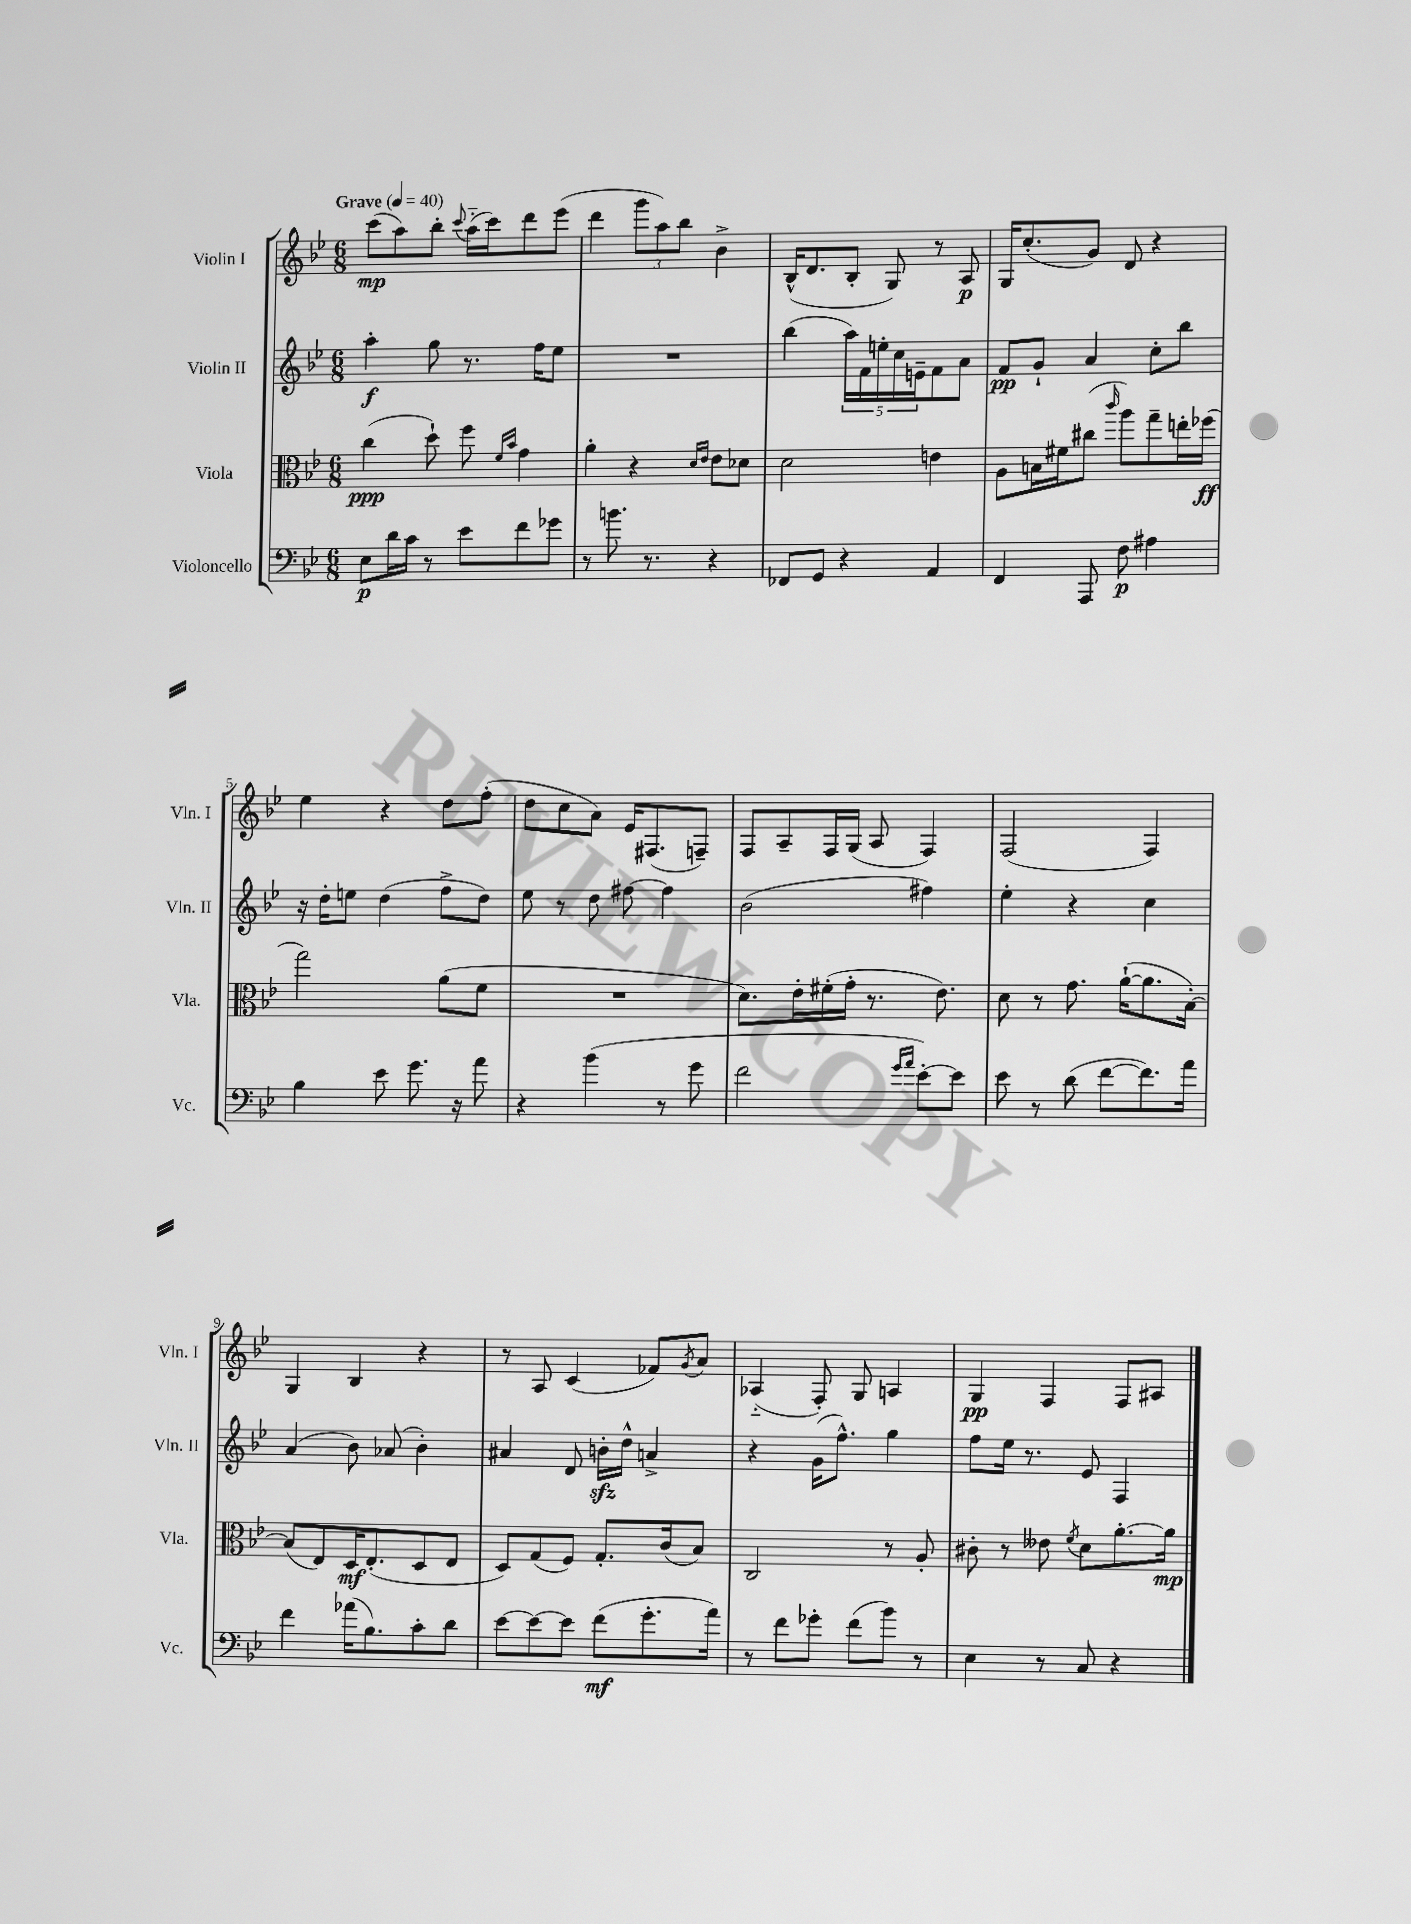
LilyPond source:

<<
\new StaffGroup <<
\new Staff = "s0" \with { instrumentName = "Violin I" shortInstrumentName = "Vln. I" } {
    \clef treble \key bes \major \numericTimeSignature \time 6/8 \tempo "Grave" 4 = 40
    c'''8\mp( a''8) bes''8-. \appoggiatura { c'''8 } a''16-_( c'''16) d'''8 ees'''8( |
    d'''4 \tuplet 3/2 { g'''8 a''8) bes''8 } bes'4-> |
    bes16-^( d'8. bes8-. g8) r8 a8\p |
    g16 c''8.-.( g'8) d'8 r4 |
    ees''4 r4 d''8 f''8-.( |
    d''8 c''8 a'8) ees'16 fis8.( f8--) |
    f8 a8-- f16 g16( a8 f4) |
    f2( f4) |
    g4 bes4 r4 |
    r8 a8 c'4( fes'8) \acciaccatura { g'8 } a'8 |
    aes4-_( f8-.) g8 a4 |
    g4\pp f4 f8 ais8 \bar "|." |
}
\new Staff = "s1" \with { instrumentName = "Violin II" shortInstrumentName = "Vln. II" } {
    \clef treble \key bes \major \numericTimeSignature \time 6/8
    a''4-.\f g''8 r8. f''16 ees''8 |
    R2. |
    bes''4( \tuplet 5/4 { a''16) f'16 e''16-. c''16 e'16-- } f'8 a'8 |
    f'8\pp g'8-! a'4 c''8-. bes''8 |
    r16 d''16-. e''8 d''4( f''8-> d''8) |
    ees''8 r8 d''8 fis''8~ fis''4 |
    bes'2( fis''4) |
    ees''4-. r4 c''4 |
    a'4( bes'8) aes'8( bes'4-.) |
    ais'4 d'8 b'16-.\sfz d''16-^ a'4-> |
    r4 g'16( f''8.-^) g''4 |
    f''8 ees''16 r8. ees'8 f4 \bar "|." |
}
\new Staff = "s2" \with { instrumentName = "Viola" shortInstrumentName = "Vla." } {
    \clef alto \key bes \major \numericTimeSignature \time 6/8
    c''4\ppp( d''8-!) f''8 \grace { f'16 bes'16 } g'4 |
    a'4-. r4 \grace { d'16 ees'16 } ees'8 des'8 |
    d'2 e'4 |
    a8 b16 fis'16 cis''8( \grace { c'''16 } a''8) g''8-- e''16-. fes''16\ff( |
    g''2) a'8( f'8 |
    R2. |
    d'8.) ees'16-. fis'16-.( g'16-. r8. ees'8.) |
    d'8 r8 g'8. a'16~-!( a'8. bes16~-.) |
    bes8( ees8) d16\mf ees8.-.( d8 ees8 |
    d8) g8( f8) g8.-. c'16( bes8) |
    c2 r8 a8-. |
    cis'8-. r8 eeses'8 \acciaccatura { f'8 } d'8 a'8.~-. a'16\mp \bar "|." |
}
\new Staff = "s3" \with { instrumentName = "Violoncello" shortInstrumentName = "Vc." } {
    \clef bass \key bes \major \numericTimeSignature \time 6/8
    ees8\p d'16 c'16 r8 ees'8 f'8 ges'8 |
    r8 b'8. r8. r4 |
    fes,8 g,8 r4 a,4 |
    f,4 a,,8 f8\p ais4 |
    bes4 ees'8 g'8. r16 a'8 |
    r4 bes'4( r8 g'8 |
    f'2 \grace { g'16 a'16 } ees'8~-.) ees'8 |
    ees'8 r8 d'8( f'8~ f'8.) a'16 |
    f'4 aes'16( bes8.) c'8-. d'8 |
    ees'8~ ees'8~ ees'8 f'8\mf( g'8.-. a'16) |
    r8 f'8 ges'8-. f'8( bes'8) r8 |
    ees4 r8 c8 r4 \bar "|." |
}
>>
>>
